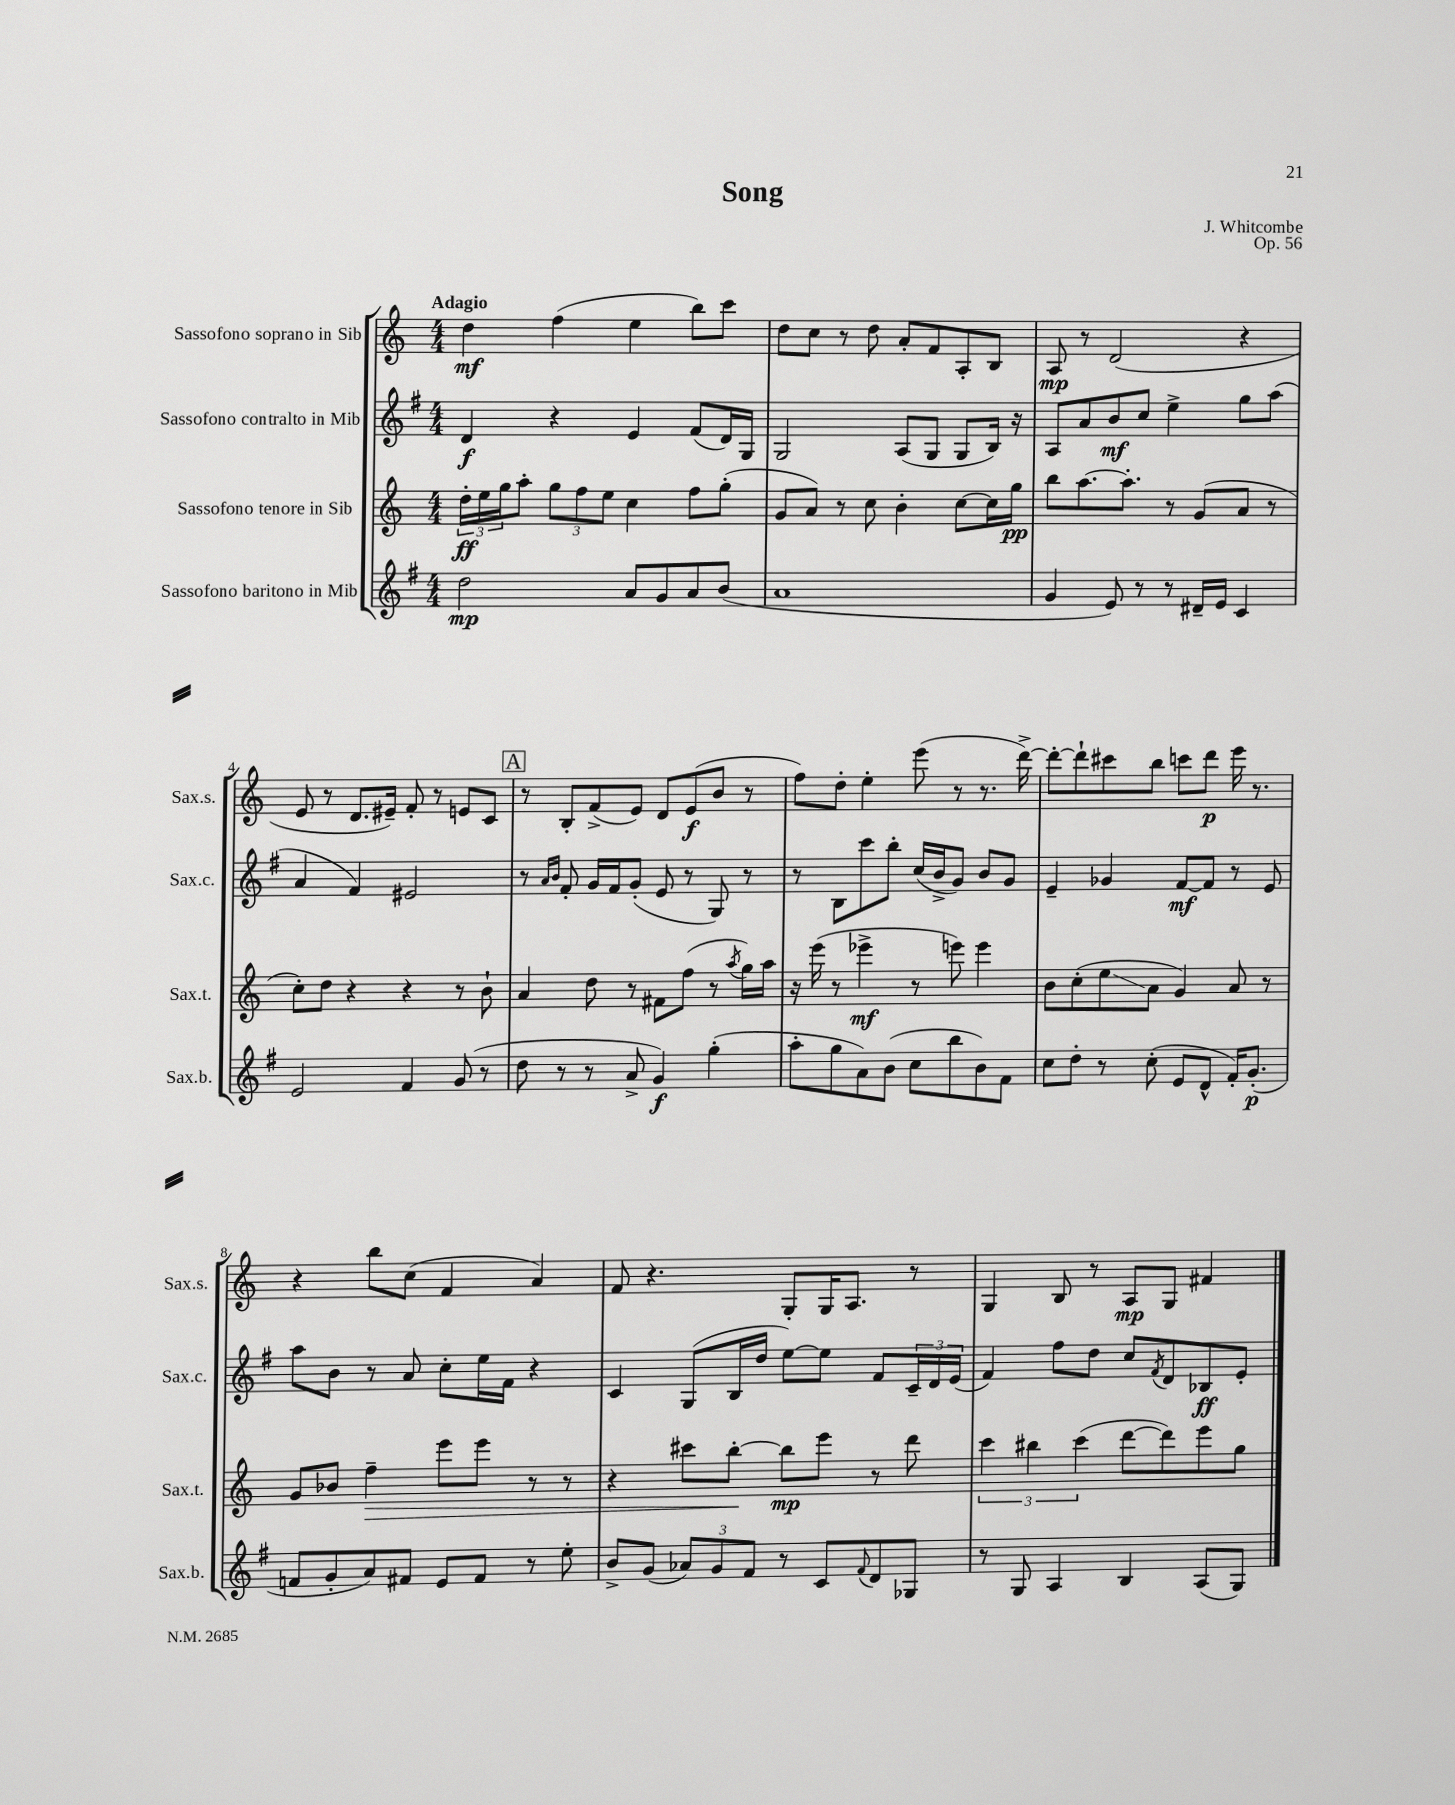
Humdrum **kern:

**kern	**kern	**kern	**kern
*staff4	*staff3	*staff2	*staff1
*clefG2	*clefG2	*clefG2	*clefG2
*k[f#]	*k[]	*k[f#]	*k[]
*M4/4	*M4/4	*M4/4	*M4/4
2dd\	24dd'\LL	4d/	4dd\
.	24ee\	.	.
.	24gg\J	.	.
.	8aa'\J	.	.
.	12gg\L	4r	(4ff\
.	12ff\	.	.
.	12ee\J	.	.
8a/L	4cc\	4e/	4ee\
8g/	.	.	.
8a/	8ff\L	(8f#/L	8bb\L)
(8b/J	(8gg'\J	16d/L)	8ccc\J
.	.	16G/JJ	.
=	=	=	=
1a	8g/L	2G/	8dd\L
.	8a/J)	.	8cc\J
.	8r	.	8r
.	8cc\	.	8dd\
.	4b'\	(8A/L	8a'/L
.	.	8G/J	8f/
.	[8cc\L	8G/L	8A'/
.	16cc\]L	16B/Jk)	8B/J
.	16gg\JJ	16r	.
=	=	=	=
4g/	8bb\L	8A/L	8A/
.	[8.aa\	8a/	8r
8e/)	.	8b/	(2d/
.	8.aa'\]J	.	.
8r	.	8cc/J	.
8r	8r	4ee^\	.
16d#~/LL	(8g/L	.	.
16e/JJ	.	.	.
4c/	8a/J	8gg\L	4r
.	8r	(8aa\J	.
=	=	=	=
2e/	8cc'\L)	4a/	8e/
.	8dd\J	.	8r
.	4r	4f#/)	8.d/L
.	.	.	16e#~/Jk)
4f#/	4r	2e#/	8f'/
.	.	.	8r
(8g/	8r	.	8e/L
8r	8b`\	.	8c/J
=	=	=	=
8dd\	4a/	8r	8r
.	.	16qqa/LL	.
.	.	16qqb/JJ	.
8r	.	8f#'/	8B'/L
8r	8dd\	16g/LL	(8f^/
.	.	16f#/J	.
8a^/	8r	(8g'/J	8e/J)
4g/)	8f#\L	8e/	8d/L
.	(8ff\J	8r	(8e/
(4gg'\	8r	8G/)	8b/J
.	8qaa/	.	.
.	16gg\LL)	8r	8r
.	16aa\JJ	.	.
=	=	=	=
8aa'\L	16r	8r	8ff\L)
.	(16eee\	.	.
8gg\	8r	8B\L	8dd'\J
8a\)	4eee-^\	8ccc\	4ee'\
(8b\J	.	8bb'\J	.
8cc\L	8r	(16cc/LL	(8eee\
.	.	16b^/J	.
8bb\	8eee\)	8g/J)	8r
8b\)	4eee\	8b/L	8.r
8f#\J	.	8g/J	.
.	.	.	[16ddd^\)
=	=	=	=
8cc\L	8b\L	4e~/	8ddd'\_L
8dd'\J	(8cc'\	.	8ddd`\]
8r	8ee\	4g-/	8ccc#\
(8cc'\	8a\J	.	8bb\J
8e/L	4g/)	[8f#/L	8ccc\L
8d^^/J	.	8f#/]J	8ddd\J
16f#'/LK)	8a/	8r	16eee\
(8.g'/J	.	.	8.r
.	8r	8e/	.
=	=	=	=
8f/L	8g/L	8aa\L	4r
8g'/	8b-/J	8b\J	.
8a/)	4ff~\	8r	8bb\L
8f#/J	.	8a/	(8cc\J
8e/L	8eee\L	8cc'\L	4f/
8f#/J	8eee\J	16ee\L	.
.	.	16f#\JJ	.
8r	8r	4r	4a/)
8ee'\	8r	.	.
=	=	=	=
8b^/L	4r	4c/	8f/
(8g/J	.	.	4.r
12a-/L)	8ccc#\L	(8G/L	.
12g/	.	.	.
.	[8bb'\J	16B/L	.
12f#/J	.	.	.
.	.	16dd/JJ	.
8r	8bb\]L	[8ee\L)	8G'/L
8c/L	8eee\J	8ee\]J	16G/K
.	.	.	8.A/J
8qqf#/	.	.	.
8d/	8r	8f#/L	.
8G-/J	8ddd\	24c~/L	8r
.	.	24d/	.
.	.	(24e/JJ	.
=	=	=	=
8r	6ccc\	4f#/)	4G/
8G/	.	.	.
.	6bb#\	.	.
4A/	.	8ff#\L	8B/
.	(6ccc\	.	.
.	.	8dd\J	8r
4B/	[8ddd\L	8cc/L	8A/L
.	.	8qf#/	.
.	8ddd\])	8d/	8G/J
(8A/L	8eee\	8B-/	4f#/
8G/J)	8gg\J	8e'/J	.
==	==	==	==
*-	*-	*-	*-
